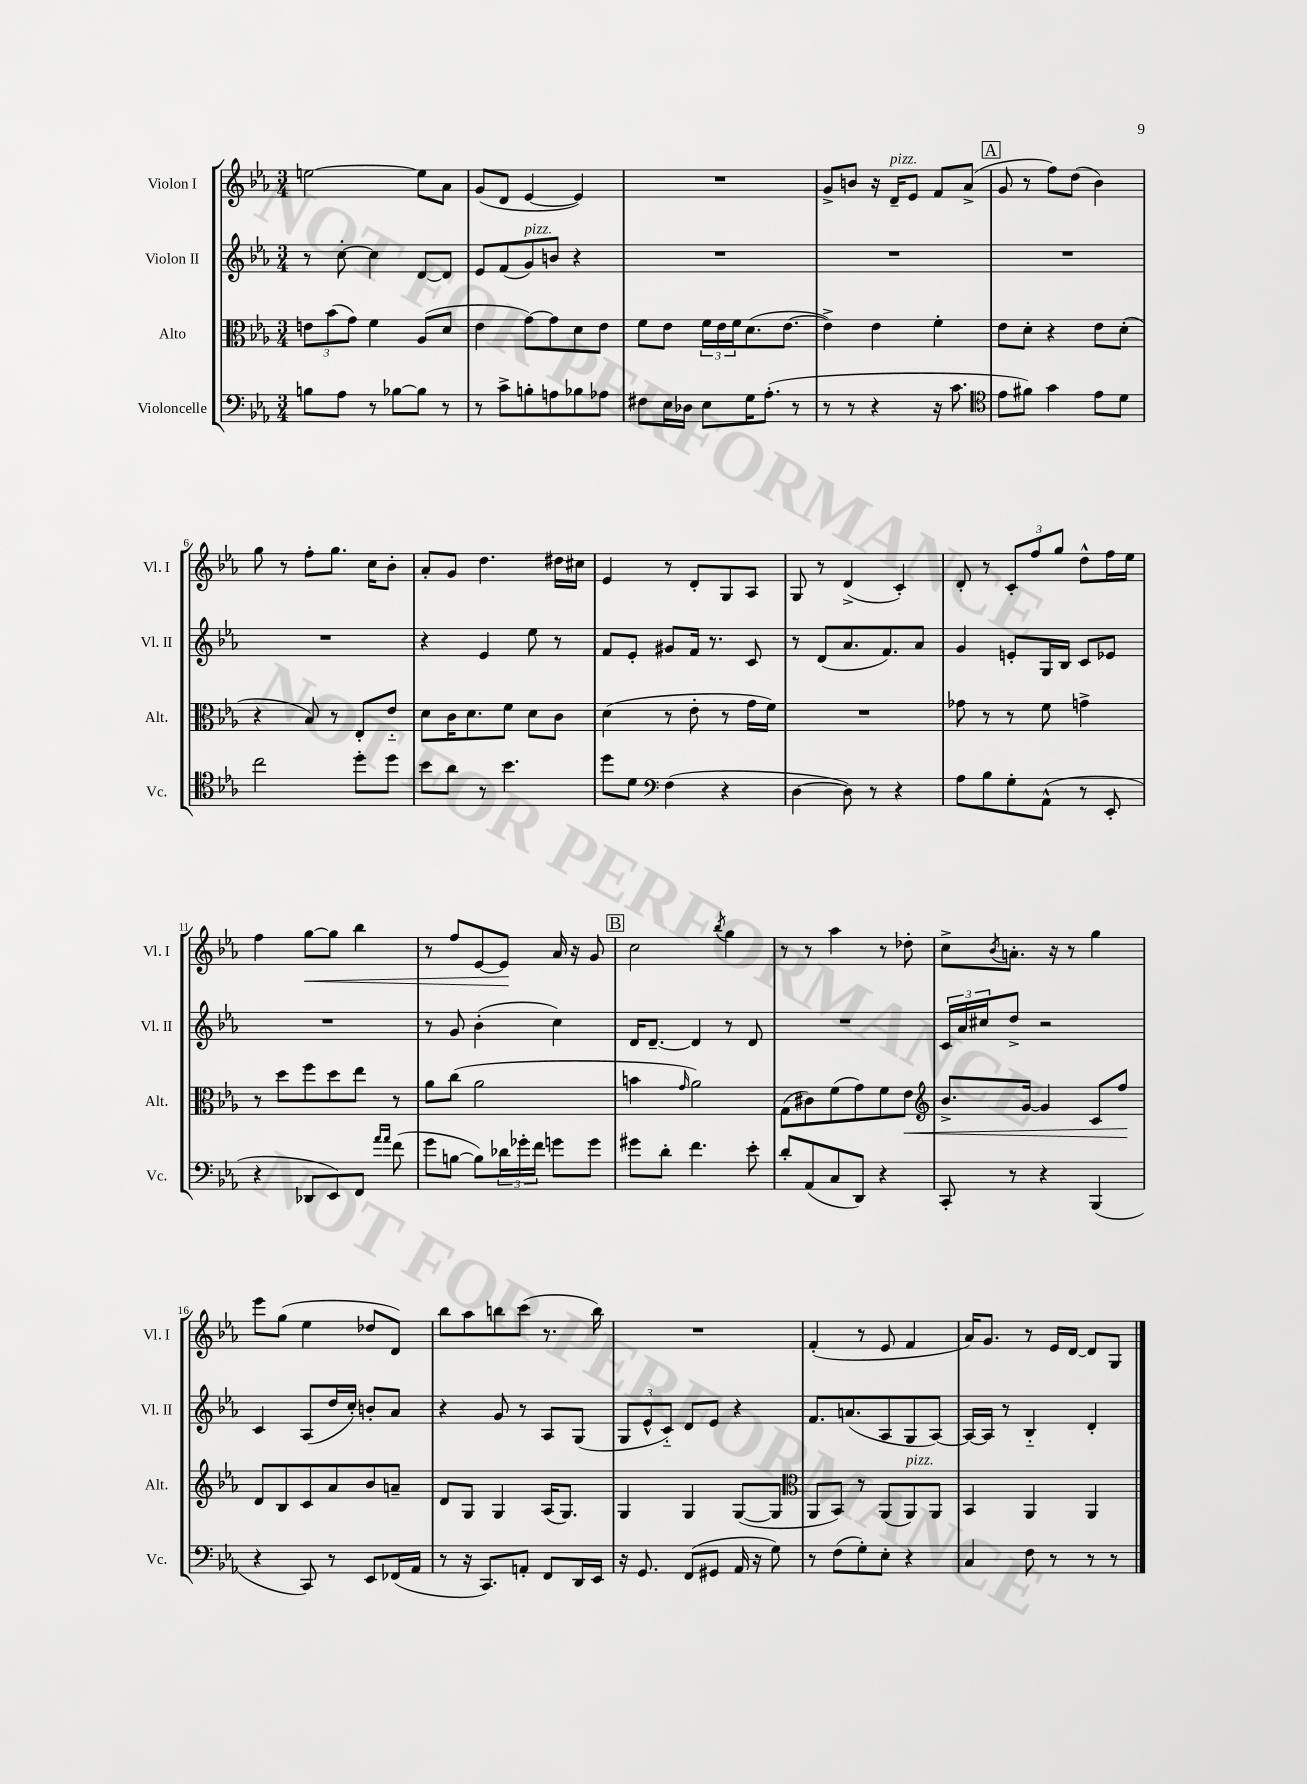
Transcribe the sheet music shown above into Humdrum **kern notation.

**kern	**kern	**dynam	**kern	**kern	**dynam
*part4	*part3	*part3	*part2	*part1	*part1
*staff4	*staff3	*staff3	*staff2	*staff1	*staff1
*I"Violoncelle	*I"Alto	*	*I"Violon II	*I"Violon I	*
*I'Vc.	*I'Alt.	*	*I'Vl. II	*I'Vl. I	*
*clefF4	*clefC3	*	*clefG2	*clefG2	*
*k[b-e-a-]	*k[b-e-a-]	*	*k[b-e-a-]	*k[b-e-a-]	*
*M3/4	*M3/4	*	*M3/4	*M3/4	*
=1	=1	=1	=1	=1	=1
8Bn\L	12en\L	.	8r	[2een\	.
.	(12b-\	.	.	.	.
8A-\J	.	.	[8cc'\	.	.
.	12g\J)	.	.	.	.
8r	4f\	.	4cc\]	.	.
[8B-X\L	.	.	.	.	.
8B-\J]	(8A-/L	.	[8d/L	8ee\L]	.
8r	8d/J	.	8d/J]	8a-\J	.
=2	=2	=2	=2	=2	=2
8r	4e-\	.	8e-/L	(8g/L	.
8c^\L	.	.	(8f/	8d/J	.
!	!	!	!LO:TX:a:i:t=pizz.	!	!
8Bn'\	[8g\L)	.	8g/)	[4e-/	.
8An\	8g\]	.	8bn/J	.	.
8B-X\	8d\	.	4r	4e-/])	.
8A-X\J	8e-\J	.	.	.	.
=3	=3	=3	=3	=3	=3
8F#X\L	8f\L	.	2.r	2.r	.
16E-\L	8e-\J	.	.	.	.
16D-X\JJ	.	.	.	.	.
8E-\L	24f\LL	.	.	.	.
.	24e-\	.	.	.	.
.	24f\J	.	.	.	.
16G\K	(8.d\	.	.	.	.
(8.A-'\J	.	.	.	.	.
.	[8.e-\J	.	.	.	.
8r	.	.	.	.	.
=4	=4	=4	=4	=4	=4
8r	4e-^\])	.	2.r	8g^/L	.
8r	.	.	.	8bn/J	.
4r	4e-\	.	.	16r	.
!	!	!	!	!LO:TX:a:i:t=pizz.	!
.	.	.	.	16d~/KL	.
.	.	.	.	8e-/J	.
16r	4f'\	.	.	8f/L	.
8.c\	.	.	.	.	.
.	.	.	.	(8a-^/J	.
!!LO:REH:place=s1:t=A
=5	=5	=5	=5	=5	=5
*clefC4	*	*	*	*	*
8e-\L	8e-\L	.	2.r	8g/	.
8f#X\J)	8d'\J	.	.	8r	.
4g\	4r	.	.	8ff\L)	.
.	.	.	.	(8dd\J	.
8e-\L	8e-\L	.	.	4b-\)	.
8d\J	(8d'\J	.	.	.	.
!!LO:LB:g=z
=6	=6	=6	=6	=6	=6
2cc\	4r	.	2.r	8gg\	.
.	.	.	.	8r	.
.	8B-/)	.	.	8ff'\L	.
.	8r	.	.	8.gg\J	.
8dd'\L	8E-'/L	.	.	.	.
.	.	.	.	16cc\KL	.
8dd\J	8e-/J	.	.	8b-'\J	.
=7	=7	=7	=7	=7	=7
8b-\L	8d\L	.	4r	8a-'/L	.
8a-\J	16c\K	.	.	8g/J	.
.	8.d\	.	.	.	.
8r	.	.	4e-/	4.dd\	.
4.b-\	8f\J	.	.	.	.
.	8d\L	.	8ee-\	.	.
.	8c\J	.	8r	16dd#X\LL	.
.	.	.	.	16cc#X\JJ	.
=8	=8	=8	=8	=8	=8
8dd\L	(4d\	.	8f/L	4e-/	.
8d\J	.	.	8e-'/J	.	.
*clefF4	*	*	*	*	*
(4F\	8r	.	8g#X/L	8r	.
.	8e-'\	.	16f/Jk	8d'/L	.
.	.	.	8.r	.	.
4r	8r	.	.	8G/	.
.	16g\LL	.	8c/	8A-/J	.
.	16f\JJ)	.	.	.	.
=9	=9	=9	=9	=9	=9
[4D\	2.r	.	8r	8G/	.
.	.	.	(8d/L	8r	.
8D\])	.	.	8.a-/	(4d^/	.
8r	.	.	.	.	.
.	.	.	8.f/)	.	.
4r	.	.	.	4c'/)	.
.	.	.	8a-/J	.	.
=10	=10	=10	=10	=10	=10
8A-\L	8g-X\	.	4g/	8d'/	.
8B-\	8r	.	.	8r	.
8G'\	8r	.	8en'/L	12c'/L	.
.	.	.	.	12ff/	.
(8AA-^^\J	8f\	.	16G/L	.	.
.	.	.	.	12gg/J	.
.	.	.	16B-/JJ	.	.
8r	4gn^\	.	8c/L	8dd^^\L	.
8EE-'/	.	.	8e-X/J	16ff\L	.
.	.	.	.	16ee-\JJ	.
!!LO:LB:g=z
=11	=11	=11	=11	=11	=11
4r	8r	.	2.r	4ff\	.
.	8dd\L	.	.	.	.
!	!	!	!	!	!LO:HP:b
8DD-X/L	8ff\	.	.	[8gg\L	<
8EE-/)	8dd\	.	.	8gg\J]	.
8FF/J	8ee-\J	.	.	4bb-\	.
16qqa-/LL	.	.	.	.	.
16qqa-/JJ	.	.	.	.	.
(8f\	8r	.	.	.	.
=12	=12	=12	=12	=12	=12
8g\L	8a-\L	.	8r	8r	.
[8Bn\J	(8cc\J	.	8g/	8ff/L	.
8B\L])	2a-\	.	(4b-'\	[8e-/	.
24d-X\L	.	.	.	8e-/J]	.
24g-X'\	.	.	.	.	.
24f\JJ	.	.	.	.	.
8gn\L	.	.	4cc\)	16a-/	[
.	.	.	.	16r	.
8g\J	.	.	.	8g/	.
!!LO:REH:place=s1:t=B
=13	=13	=13	=13	=13	=13
8g#X\L	4bn\	.	16d/KL	2cc\	.
.	.	.	[8.d~/J	.	.
8d'\J	.	.	.	.	.
.	16qqg/	.	.	.	.
4.f\	2a-\)	.	4d/]	.	.
.	.	.	.	8qbb-/	.
.	.	.	8r	4gg\	.
8e-'\	.	.	8d/	.	.
=14	=14	=14	=14	=14	=14
8d'/L	(8G\L	.	2.r	8r	.
(8AA-/	8c#X\)	.	.	8r	.
8C/	(8f\	.	.	4aa-\	.
8DD/J)	8g\)	.	.	.	.
4r	8f\	.	.	8r	.
!	!	!LO:HP:b	!	!	!
.	8e-\J	<	.	8dd-X'\	.
=15	=15	=15	=15	=15	=15
*	*clefG2	*	*	*	*
8CC'/	8.b-^/L	.	24c/LL	8cc^\L	.
.	.	.	24a-/	.	.
.	.	.	24cc#X/J	.	.
.	.	.	.	8qb-/	.
8r	.	.	8dd^/J	8.an'\J	.
.	[16g/Jk	.	.	.	.
4r	4g/]	.	2r	.	.
.	.	.	.	16r	.
.	.	.	.	8r	.
(4BBB-/	8c/L	.	.	4gg\	.
.	8ff/J	.	.	.	.
.	.	[	.	.	.
!!LO:LB:g=z
=16	=16	=16	=16	=16	=16
4r	8d/L	.	4c/	8eee-\L	.
.	8B-/	.	.	(8gg\J	.
8CC/)	8c/	.	(8A-/L	4ee-\	.
8r	8a-/	.	16dd/L	.	.
.	.	.	16cc'/JJ)	.	.
8EE-/L	8b-/	.	8bn'/L	8dd-X/L	.
(16FF-X/L	8an~/J	.	8a-/J	8d/J)	.
16AA-/JJ	.	.	.	.	.
=17	=17	=17	=17	=17	=17
8r	8d/L	.	4r	8bb-\L	.
16r	8G/J	.	.	8aa-\	.
8.CC/L)	.	.	.	.	.
.	4G/	.	8g/	8bbn\	.
8AAn'/J	.	.	8r	(8ccc\J	.
8FF/L	(16A-/KL	.	8A-/L	8.r	.
.	8.G/J)	.	.	.	.
16DD/L	.	.	(8G/J	.	.
16EE-/JJ	.	.	.	16bb\)	.
=18	=18	=18	=18	=18	=18
16r	4G/	.	12G/L	2.r	.
8.GG/	.	.	.	.	.
.	.	.	12e-^^/	.	.
.	.	.	12c/J)	.	.
(8FF/L	4G/	.	8d/L	.	.
8GG#X/J	.	.	8e-/J	.	.
16AA-/	([8G/L	.	4r	.	.
16r	.	.	.	.	.
8G\)	8G/J]	.	.	.	.
=19	=19	=19	=19	=19	=19
*	*clefC3	*	*	*	*
8r	8AA-/L	.	8.f/L	(4f'/	.
(8F\L	8BB-/J)	.	.	.	.
.	.	.	(8.an/	.	.
8G'\)	8r	.	.	8r	.
8E-'\J	(8AA-/L	.	8A-/	8e-/	.
!	!LO:TX:a:i:t=pizz.	!	!	!	!
4r	8AA-/)	.	8G/	4f/	.
.	8AA-/J	.	[8A-/J)	.	.
=20	=20	=20	=20	=20	=20
4C/	4BB-/	.	16A-/LL_	16a-/KL)	.
.	.	.	16A-/JJ]	8.g/J	.
.	.	.	8r	.	.
8F\	4AA-/	.	4B-/	8r	.
8r	.	.	.	16e-/LL	.
.	.	.	.	[16d/JJ	.
8r	4AA-/	.	4d'/	8d/L]	.
8r	.	.	.	8G/J	.
==	==	==	==	==	==
*-	*-	*-	*-	*-	*-
